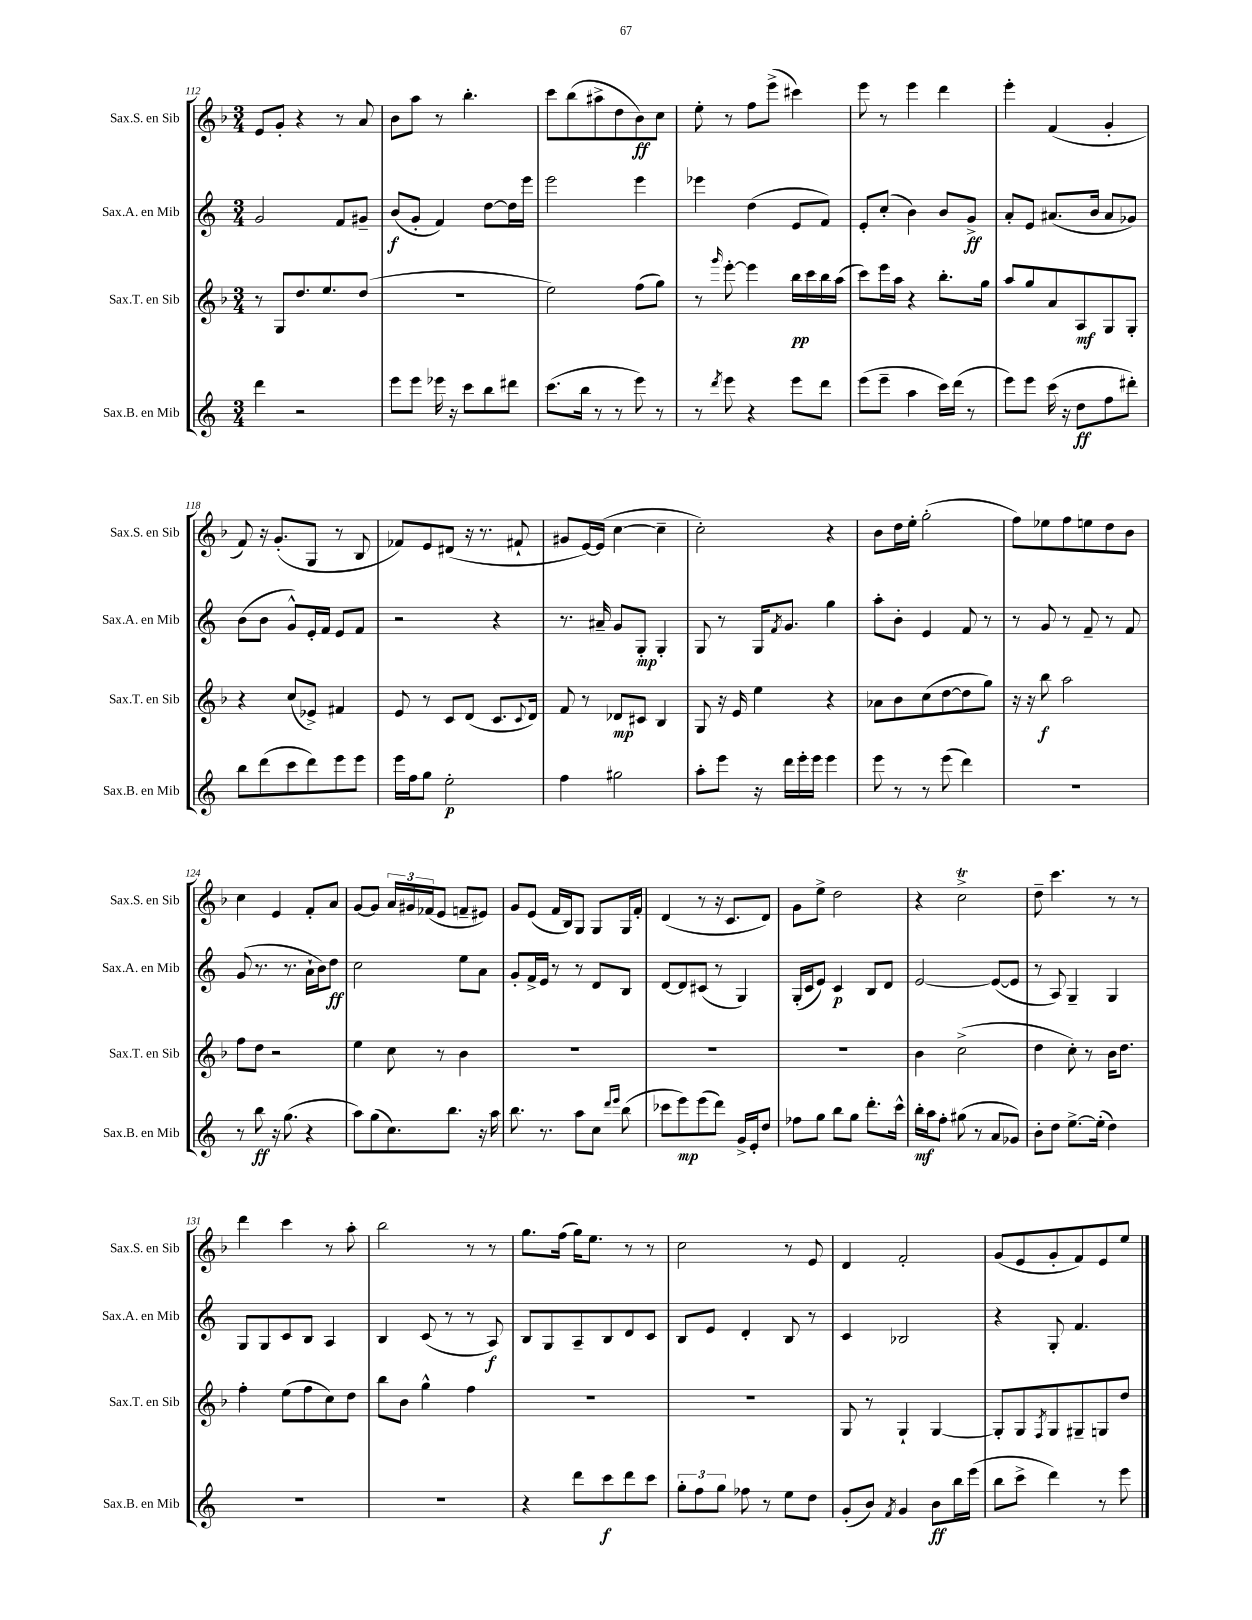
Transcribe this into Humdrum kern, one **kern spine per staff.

**kern	**kern	**kern	**kern
*staff4	*staff3	*staff2	*staff1
*clefG2	*clefG2	*clefG2	*clefG2
*k[]	*k[b-]	*k[]	*k[b-]
*M3/4	*M3/4	*M3/4	*M3/4
4ddd	8r	2g	8e
.	8G	.	8g'
2r	8.dd	.	4r
.	8.ee	.	.
.	.	8f	8r
.	(8dd	8g#~	8a
=	=	=	=
8eee	2.r	(8b	8b-
8eee	.	8g'	8aa
16eee-	.	4f)	8r
16r	.	.	.
8ccc	.	.	4.bb-'
8bb	.	[8dd	.
8ddd#	.	16dd]	.
.	.	16eee	.
=	=	=	=
(8.ccc	2ee)	2eee	8ccc
.	.	.	(8bb-
16bb	.	.	.
8r	.	.	8aa#^
8r	.	.	8dd
8eee)	(8ff	4eee	8b-)
8r	8gg)	.	8cc
=	=	=	=
8r	8r	4eee-	8ee'
8qddd	16qqggg	.	.
8eee	[8eee'	.	8r
4r	4eee]	(4dd	8ff
.	.	.	(8eee^
8eee	16bb-	8e	4ccc#)
.	16ccc	.	.
8ddd	16bb-	8f)	.
.	(16aa	.	.
=	=	=	=
(8eee	8ccc)	8e'	8eee
8eee~	16eee	(8cc'	8r
.	16aa	.	.
4aa	4r	4b)	4eee
16ccc)	8.bb-'	8b	4ddd
(16ddd	.	.	.
8r	.	8g^	.
.	16gg	.	.
=	=	=	=
8eee)	8aa	8a'	4eee'
8eee	8gg	8e	.
(16ccc	8a	(8.a#	(4f
16r	.	.	.
8dd	8A	.	.
.	.	16b	.
8ff	8G	8a#	4g'
8ddd#')	8G'	8g-)	.
=	=	=	=
8bb	4r	(8b	8f)
(8ddd	.	8b	16r
.	.	.	(8.g'
8ccc	(8cc	8g^^)	.
8ddd)	8e-^)	16e'	8G
.	.	16f	.
8eee	4f#	8e	8r
8eee	.	8f	8B-
=	=	=	=
16eee	8e	2r	8f-)
16ff	.	.	.
8gg	8r	.	8e
2ee'	8c	.	(8d#
.	(8d	.	16r
.	.	.	8.r
.	8.c	4r	.
.	.	.	8f#`
.	8qqc	.	.
.	16d)	.	.
=	=	=	=
4ff	8f	8.r	8g#
.	8r	.	[16e)
.	.	16a#~	(16e]
2gg#	8d-	8g	[4cc
.	8c#	8G'	.
.	4B-	4G'	4cc~]
=	=	=	=
8aa'	8G	8G	2cc')
8eee	16r	8r	.
.	16e	.	.
16r	4ee	16G	.
.	.	8qf	.
16ddd	.	8.g	.
16eee'	.	.	.
16eee	.	.	.
4eee	4r	4gg	4r
=	=	=	=
8eee	8a-	8aa'	8b-
8r	8b-	8b'	16dd
.	.	.	16ee'
8r	(8cc	4e	(2gg'
(8eee	[8dd	.	.
4ddd)	8dd]	8f	.
.	8gg)	8r	.
=	=	=	=
2.r	16r	8r	8ff)
.	16r	.	.
.	8bb-	8g	8ee-
.	2aa	8r	8ff
.	.	8f~	8ee
.	.	8r	8dd
.	.	8f	8b-
=	=	=	=
8r	8ff	(8g	4cc
8bb	8dd	8.r	.
16r	2r	.	4e
(8.gg	.	8.r	.
4r	.	16a`	8f'
.	.	16b)	.
.	.	8dd	8a
=	=	=	=
8aa)	4ee	2cc	[8g
(8gg	.	.	8g]
8.cc)	8cc	.	24a
.	.	.	24g#
.	.	.	(24f-
.	8r	.	8e
8.bb	.	.	.
.	4b-	8ee	8f~
16r	.	8a	8e#)
16aa	.	.	.
=	=	=	=
8.bb	2.r	8g'	8g
.	.	16f^	(8e
8.r	.	16e	.
.	.	8r	16f
.	.	.	16B-)
8aa	.	8r	8G
8cc	.	8d	8G
16qqddd	.	.	.
16qqeee	.	.	.
(8bb	.	8B	16G
.	.	.	16f'
=	=	=	=
8ccc-	2.r	[8d	(4d
8eee)	.	8d]	.
(8eee	.	(8c#	8r
8ddd)	.	8r	16r
.	.	.	8.c
16g^	.	4G)	.
16e'	.	.	.
8dd	.	.	8d)
=	=	=	=
8ff-	2.r	(16G'	8g
.	.	16c	.
8gg	.	8e)	8ee^
8bb	.	4c	2dd
8gg	.	.	.
8.ddd'	.	8B	.
.	.	8d	.
16ccc^^	.	.	.
=	=	=	=
16bb'	4b-	[2e	4r
16aa	.	.	.
8ff'	.	.	.
(8gg#	(2cc^	.	2cc^
8r	.	.	.
8a	.	(8e_	.
8g-)	.	8e]	.
=	=	=	=
8b'	4dd	8r	8dd~
8dd	.	8A)	4.ccc
[8.ee^	8cc')	4G~	.
.	8r	.	.
(16ee']	.	.	.
4dd)	16b-	4G	8r
.	8.dd	.	.
.	.	.	8r
=	=	=	=
2.r	4ff'	8G	4ddd
.	.	8G	.
.	(8ee	8c	4ccc
.	8ff	8B	.
.	8cc)	4A	8r
.	8dd	.	8aa'
=	=	=	=
2.r	8bb-	4B	2bb-
.	8b-	.	.
.	4gg^^	(8c	.
.	.	8r	.
.	4ff	8r	8r
.	.	8A)	8r
=	=	=	=
4r	2.r	8B	8.gg
.	.	8G	.
.	.	.	(16ff
8ddd	.	8A~	16gg)
.	.	.	8.ee
8ccc	.	8B	.
8ddd	.	8d	8r
8ccc	.	8c	8r
=	=	=	=
12gg'	2.r	8B	2cc
12ff	.	.	.
.	.	8e	.
12gg	.	.	.
8ff-	.	4d'	.
8r	.	.	.
8ee	.	8B	8r
8dd	.	8r	8e
=	=	=	=
(8g'	8G	4c	4d
8b)	8r	.	.
8qf	.	.	.
4g	4G`	2B-	2f'
8b	[4G	.	.
16bb	.	.	.
(16eee	.	.	.
=	=	=	=
8bb	8G']	4r	(8g
8ccc^	8G	.	8e
.	8qF	.	.
4ddd)	8G	8G'	8g'
.	8G#~	4.f	8f)
8r	8G	.	8e
8eee	8dd	.	8ee
==	==	==	==
*-	*-	*-	*-
